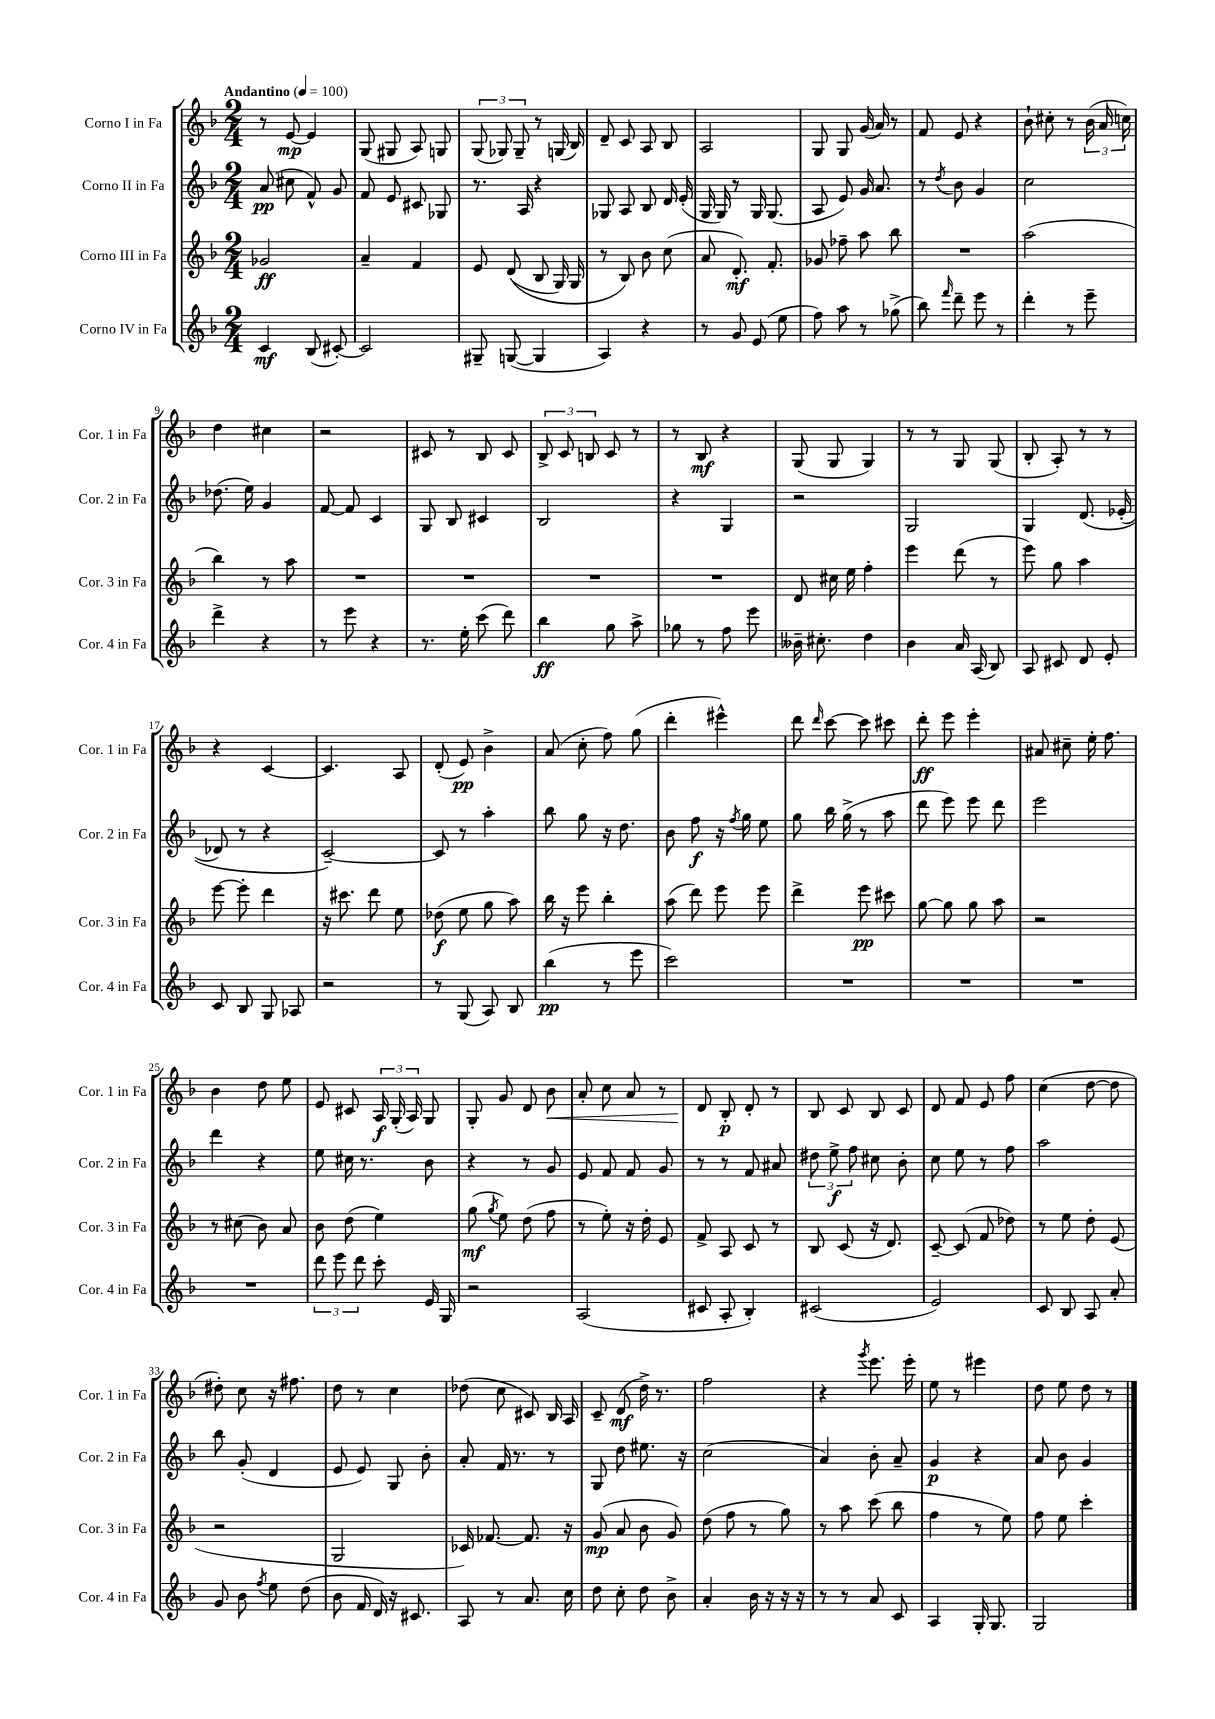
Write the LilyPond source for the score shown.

<<
\new StaffGroup <<
\new Staff = "s0" \with { instrumentName = "Corno I in Fa" shortInstrumentName = "Cor. 1 in Fa" } {
    \clef treble \key f \major \numericTimeSignature \time 2/4 \tempo "Andantino" 4 = 100
    \autoBeamOff r8 e'8~\mp e'4 |
    g8( gis8 a8) g8 |
    \tuplet 3/2 { g8( ges8) ges8-- } r8 g16( bes16) |
    d'8-- c'8 a8 bes8 |
    a2 |
    g8 g8 g'16( a'16) r8 |
    f'8 e'8 r4 |
    bes'8-! cis''8-. r8 \tuplet 3/2 { bes'16( a'16 c''16) } |
    d''4 cis''4 |
    r2 |
    cis'8 r8 bes8 cis'8 |
    \tuplet 3/2 { bes8-> c'8 b8 } c'8 r8 |
    r8 bes8\mf r4 |
    g8( g8 g4) |
    r8 r8 g8 g8( |
    bes8-. a8-.) r8 r8 |
    r4 c'4~ |
    c'4. a8 |
    d'8-.( e'8\pp) bes'4-> |
    a'8( c''8-. f''8) g''8( |
    d'''4-. eis'''4-^) |
    d'''8 \grace { d'''16 } c'''8~ c'''8 cis'''8 |
    d'''8-.\ff e'''8 e'''4-. |
    ais'8 cis''8-- e''16-. f''8. |
    bes'4 d''8 e''8 |
    e'8 cis'8 \tuplet 3/2 { a16\f g16-.( a16) } g8 |
    g8-. g'8 d'8 bes'8\< |
    a'8-. c''8 a'8 r8 |
    d'8\! bes8-.\p d'8-. r8 |
    bes8 c'8 bes8 c'8 |
    d'8 f'8 e'8 f''8 |
    c''4( d''8~ d''8 |
    dis''8-.) c''8 r16 fis''8. |
    d''8 r8 c''4 |
    des''8( c''8 cis'8) bes16 a16 |
    c'8-- d'8\mf( d''16->) r8. |
    f''2 |
    r4 \acciaccatura { g'''8 } e'''8. e'''16-. |
    e''8 r8 eis'''4 |
    d''8 e''8 d''8 r8 \bar "|." |
}
\new Staff = "s1" \with { instrumentName = "Corno II in Fa" shortInstrumentName = "Cor. 2 in Fa" } {
    \clef treble \key f \major \numericTimeSignature \time 2/4
    \autoBeamOff a'8\pp( cis''8 f'8-^) g'8 |
    f'8 e'8 cis'8 ges8 |
    r8. a16 r4 |
    ges8 a8 bes8 d'16 e'16-.( |
    g16 g16) r8 g16 g8.( |
    a8 e'8) g'16 a'8. |
    r8 \acciaccatura { d''8 } bes'8 g'4 |
    c''2 |
    des''8.( e''16) g'4 |
    f'8~ f'8 c'4 |
    g8 bes8 cis'4 |
    bes2 |
    r4 g4 |
    r2 |
    g2 |
    g4 d'8.\( ees'16-.( |
    des'8) r8 r4 |
    c'2~--\) |
    c'8 r8 a''4-. |
    bes''8 g''8 r16 d''8. |
    bes'8 f''8\f r16 \acciaccatura { f''8 } g''16 e''8 |
    g''8 bes''16 g''16->( r8 a''8 |
    d'''8 e'''8) e'''8 d'''8 |
    e'''2 |
    d'''4 r4 |
    e''8 cis''16 r8. bes'8 |
    r4 r8 g'8 |
    e'8 f'8 f'8 g'8 |
    r8 r8 f'8 ais'8 |
    \tuplet 3/2 { dis''8 e''8->\f f''8 } cis''8 bes'8-. |
    c''8 e''8 r8 f''8 |
    a''2 |
    bes''8 g'8-.( d'4 |
    e'8 e'8) g8 bes'8-. |
    a'8-. f'16 r8. r8 |
    g8 d''8 eis''8. r16 |
    c''2( |
    a'4) bes'8-. a'8-- |
    g'4\p r4 |
    a'8 bes'8 g'4 \bar "|." |
}
\new Staff = "s2" \with { instrumentName = "Corno III in Fa" shortInstrumentName = "Cor. 3 in Fa" } {
    \clef treble \key f \major \numericTimeSignature \time 2/4
    \autoBeamOff ges'2\ff |
    a'4-- f'4 |
    e'8 d'8(\( bes8 g16) g16 |
    r8 bes8\) bes'8 c''8( |
    a'8 d'8.-.\mf) f'8.-. |
    ges'8 fes''8-- a''8 bes''8 |
    R2 |
    a''2( |
    bes''4) r8 a''8 |
    R2 |
    R2 |
    R2 |
    R2 |
    d'8 cis''16 e''16 f''4-. |
    e'''4 d'''8( r8 |
    e'''8) g''8 a''4 |
    e'''8~ e'''8-. d'''4 |
    r16 cis'''8. d'''8 e''8 |
    des''8\f( e''8 g''8 a''8) |
    bes''16 r16 e'''8 bes''4-. |
    a''8( d'''8) e'''8 e'''8 |
    d'''4-> e'''8\pp cis'''8 |
    g''8~ g''8 g''8 a''8 |
    r2 |
    r8 cis''8( bes'8) a'8 |
    bes'8 d''8( e''4) |
    g''8\mf( \acciaccatura { g''8 } e''8) d''8( f''8 |
    r8 e''8-.) r16 d''16-. e'8 |
    f'8-> a8 c'8 r8 |
    bes8 c'8( r16 d'8.) |
    c'8~-- c'8( f'8 des''8) |
    r8 e''8 d''8-. e'8( |
    r2 |
    g2 |
    ces'16) fes'8.~ fes'8. r16 |
    g'8\mp( a'8 bes'8 g'8) |
    d''8( f''8 r8 g''8) |
    r8 a''8 c'''8( bes''8 |
    f''4 r8 e''8) |
    f''8 e''8 c'''4-. \bar "|." |
}
\new Staff = "s3" \with { instrumentName = "Corno IV in Fa" shortInstrumentName = "Cor. 4 in Fa" } {
    \clef treble \key f \major \numericTimeSignature \time 2/4
    \autoBeamOff c'4\mf bes8( cis'8~-.) |
    cis'2 |
    gis8-- g8~( g4 |
    a4) r4 |
    r8 g'8 e'8( e''8 |
    f''8) a''8 r8 ges''8->( |
    bes''8) \grace { f'''16 } d'''8-- e'''8 r8 |
    d'''4-. r8 e'''8-- |
    d'''4-> r4 |
    r8 e'''8 r4 |
    r8. e''16-. c'''8( d'''8) |
    bes''4\ff g''8 a''8-> |
    ges''8 r8 f''8 e'''8 |
    beses'16-- cis''8.-. d''4 |
    bes'4 a'16 a16( bes8) |
    a8 cis'8 d'8 e'8-. |
    c'8 bes8 g8 aes8 |
    r2 |
    r8 g8( a8) bes8 |
    bes''4\pp( r8 e'''8 |
    c'''2) |
    R2 |
    R2 |
    R2 |
    R2 |
    \tuplet 3/2 { d'''8 e'''8 d'''8 } c'''8-. e'16 g16 |
    r2 |
    a2( |
    cis'8 a8-. bes4-.) |
    cis'2( |
    e'2) |
    c'8 bes8 a8 a'8-. |
    g'8 bes'8 \acciaccatura { f''8 } e''8 d''8( |
    bes'8 f'16 d'16) r16 cis'8. |
    a8 r8 a'8. c''16 |
    d''8 c''8-. d''8 bes'8-> |
    a'4-. bes'16 r16 r16 r16 |
    r8 r8 a'8 c'8 |
    a4 g16-. g8. |
    g2 \bar "|." |
}
>>
>>
